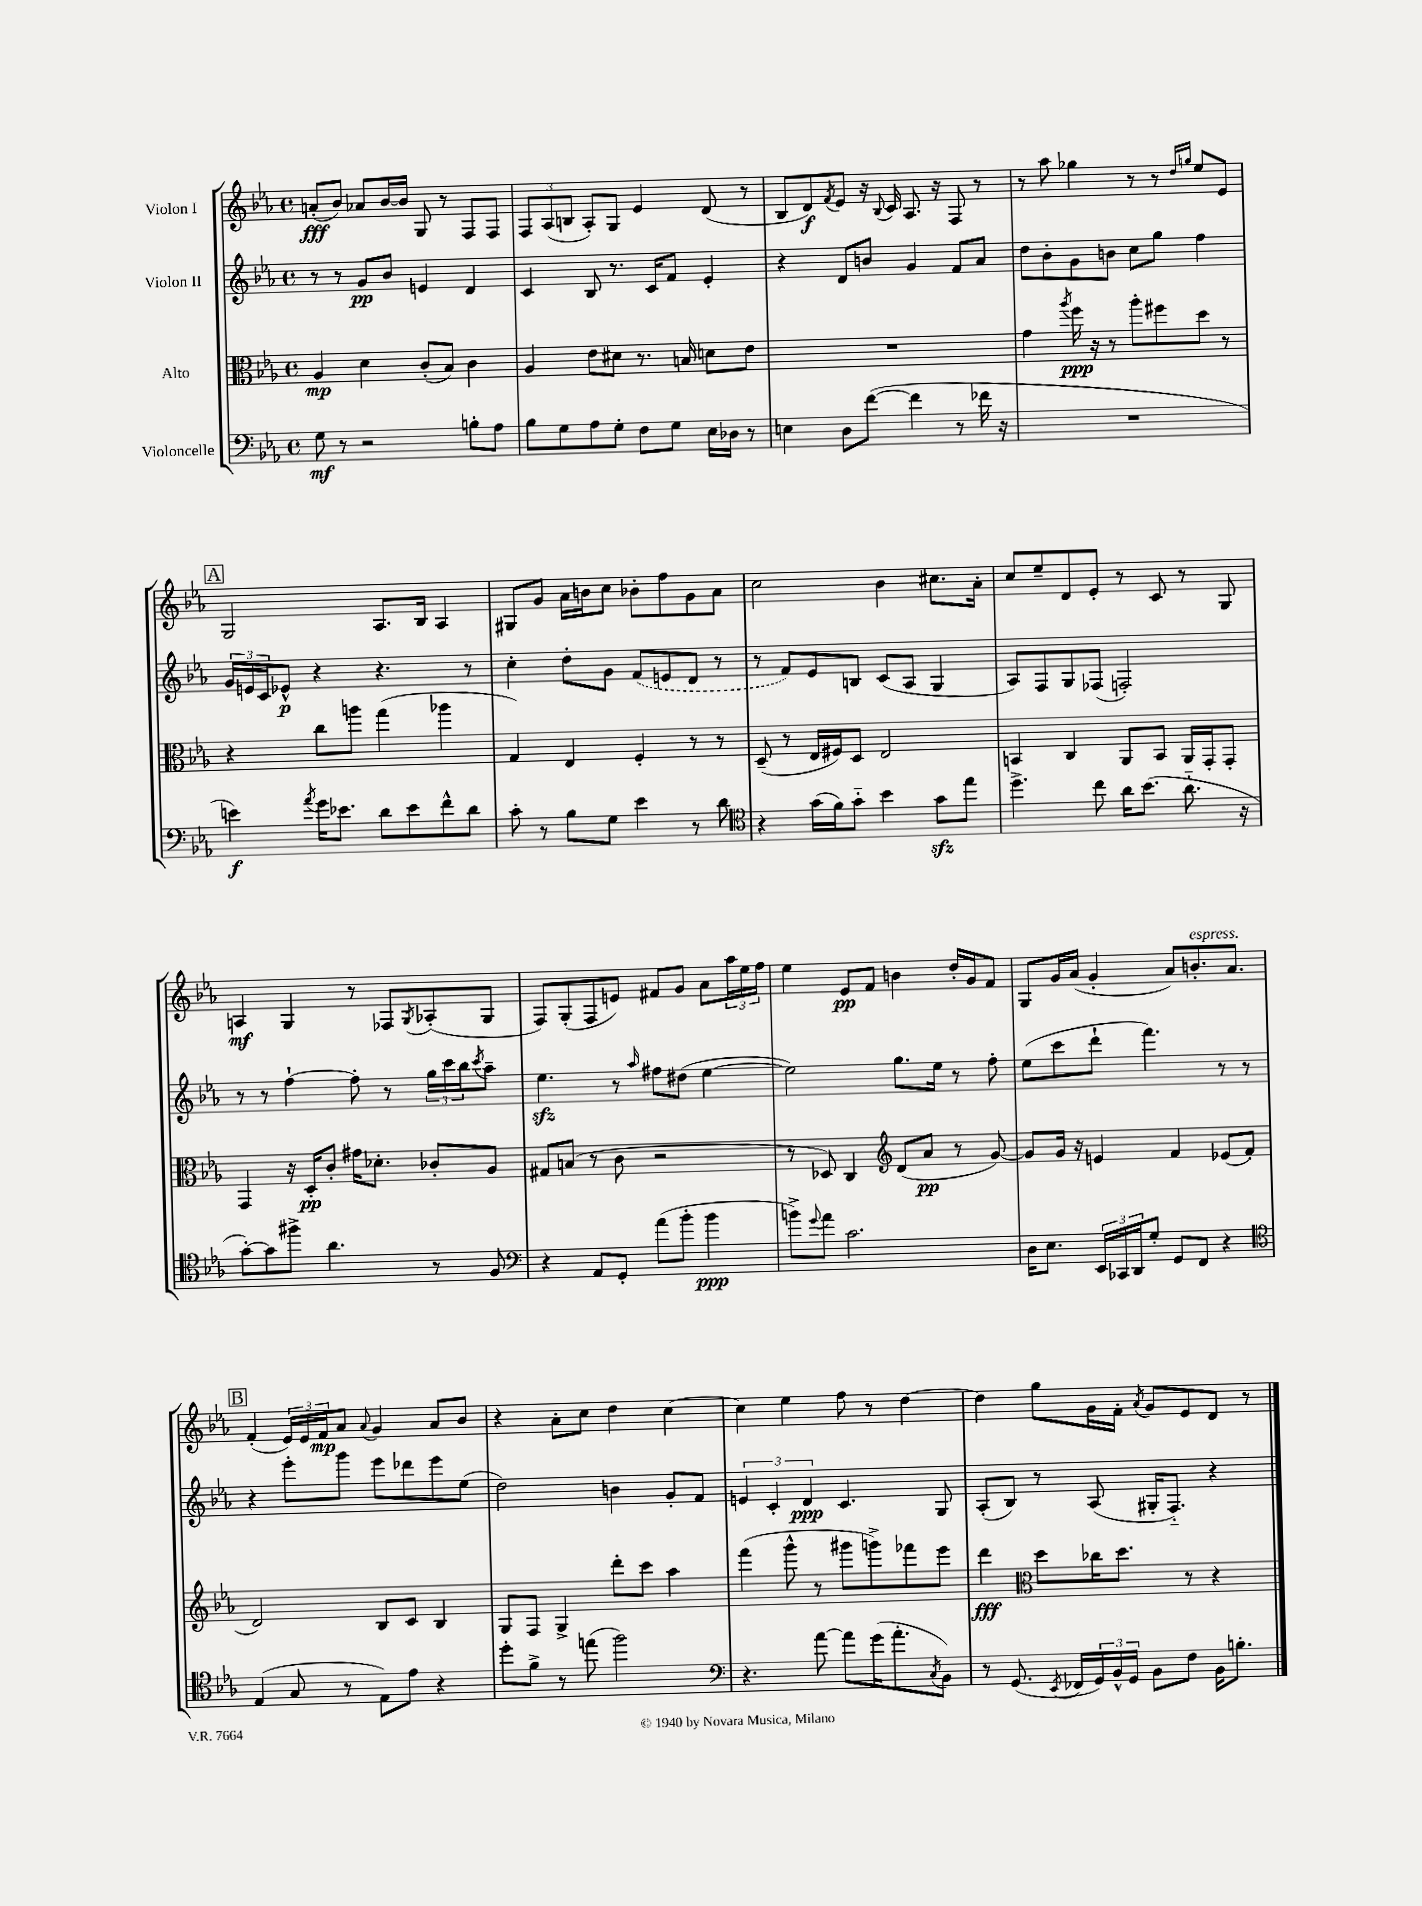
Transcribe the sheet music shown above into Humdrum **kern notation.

**kern	**kern	**kern	**kern
*staff4	*staff3	*staff2	*staff1
*clefF4	*clefC3	*clefG2	*clefG2
*k[b-e-a-]	*k[b-e-a-]	*k[b-e-a-]	*k[b-e-a-]
*M4/4	*M4/4	*M4/4	*M4/4
*met(c)	*met(c)	*met(c)	*met(c)
8G	4A-	8r	(8a'
8r	.	8r	8b-)
2r	4d	8g	8a-
.	.	8b-	[16b-
.	.	.	16b-]
.	(8c'	4e	8G
.	8B-)	.	8r
8B'	4c	4d	8F
8A-	.	.	8F
=	=	=	=
8B-	4A-	4c	12F
.	.	.	(12A-
8G	.	.	.
.	.	.	12B
8A-	8e-	8B-	8A-')
8G'	8d#	8.r	8G
8F	8.r	.	4e-
.	.	16c	.
8G	.	8f	.
.	16B	.	.
16E-	8d	4e-'	(8d
16D-	.	.	.
8r	8e-	.	8r
=	=	=	=
4E	1r	4r	8B-
.	.	.	8d)
.	.	.	8qf
8D	.	8d	8e-
([8f	.	8b	16r
.	.	.	8qqB-
.	.	.	16c
4f]	.	4g	8.A-
.	.	.	16r
8r	.	8f	8F
16f-	.	8a-	8r
16r	.	.	.
=	=	=	=
1r	4g	8dd	8r
.	.	8b-'	8aa-
.	8qaa-	.	.
.	16ff	8g	4gg-
.	16r	.	.
.	8r	8b	.
.	8aa-'	8cc	8r
.	8ff#	8gg	8r
.	.	.	16qqdd
.	.	.	16qqgg
.	8dd	4ff	8ee-
.	8r	.	8e-
=	=	=	=
4e)	4r	24g	2G
.	.	24e	.
.	.	24c	.
.	.	8e-^^	.
8qa-	.	.	.
16g	8cc	4r	.
8.e-	.	.	.
.	8aa	.	.
8d	(4gg	4.r	8.A-
8e-	.	.	.
.	.	.	16B-
8f^^	4aa-	.	4A-
8d	.	8r	.
=	=	=	=
8c'	4G)	4cc'	8G#
8r	.	.	8g
8B-	4E-	8dd'	16a-
.	.	.	16b
8G	.	8g	8cc
4e-	4F'	(8f	8b-'
.	.	8e	8ff
8r	8r	8d	8g
8d	8r	8r	8a-
=	=	=	=
*clefC4	*	*	*
4r	(8D~	8r	2cc
.	8r	8f)	.
(16g	16E-	8e-	.
16f)	16F#)	.	.
8g'~	8D	8B	.
4b-	2E-	(8c	4b-
.	.	8A-	.
8g	.	4G	8.cc#
8ee-	.	.	.
.	.	.	16a-'
=	=	=	=
4.dd^	4BB	8A-)	8cc
.	.	8F	8ee-~
.	4C	8G	8d
8cc	.	(8F-	8e-'
16a-	8AA-	2F')	8r
(8.b-	.	.	.
.	8BB	.	8c
8.a-'~	16AA-	.	8r
.	16GG'	.	.
.	8GG'	.	8G
16r	.	.	.
=	=	=	=
[8g')	4GG	8r	4A
8g]	.	8r	.
8ff#^	16r	[4ff`	4G
.	16D'	.	.
4.a-	8c'	.	.
.	16g#	8ff']	8r
.	8.d-'	.	.
.	.	8r	8F-
.	.	.	8qG
8r	8c-'	24gg	(8A-'
.	.	24ccc	.
.	.	24bb-	.
.	.	8qccc	.
8F	8A-	8aa-~	8G
=	=	=	=
*clefF4	*	*	*
4r	8G#	4.ee-	8F)
.	(8B	.	(8G'
8AA-	8r	.	8F
8GG'	8c	8r	8e)
.	.	16qqaa-	.
(8a-	2r	8ff#	8f#
8b-'	.	(8dd#	8g
4b-	.	[4ee-	8a-
.	.	.	24aa-
.	.	.	24ee-
.	.	.	24ff
=	=	=	=
8b^)	8r	2ee-])	4ee-
8qqg	.	.	.
8a-	8D-)	.	.
2.c	4C	.	8e-
.	.	.	8f
*	*clefG2	*	*
.	(8d	8.gg	4b
.	8a-	.	.
.	.	16ee-	.
.	8r	8r	16dd'
.	.	.	16g
.	[8g)	8ff'	8f
=	=	=	=
16D	8g]	(8ee-	8G
8.E-	.	.	.
.	16g	8ccc	16g
.	16r	.	(16a-
24EE-	4e	8ddd`	4g'
24CC-	.	.	.
24DD	.	.	.
8G'	.	4.fff)	.
8GG	4f	.	8a-)
8FF	.	.	8.b'
4r	(8e-	8r	.
.	.	.	8.a-
.	8f'	8r	.
=	=	=	=
*clefC4	*	*	*
(4E-	2d)	4r	(4f'
8G	.	8eee-'	24e-)
.	.	.	24e-
.	.	.	24f
8r	.	8ggg	8a-
.	.	.	8qqa-
8E-)	8B-	8eee-	4g
8e-	8c	8ddd-	.
4r	4B-	8eee-	8a-
.	.	(8ee-	8b-
=	=	=	=
8dd'	8G	2dd)	4r
8f^	8F	.	.
8r	4G^	.	8a-'
(8ee	.	.	8cc
2ff)	8ddd'	4b	4dd
.	8ccc	.	.
.	4aa-	8g'	[4cc
.	.	8f	.
=	=	=	=
*clefF4	*	*	*
4.r	(4fff	6e	4cc]
.	.	6c'	.
.	8ggg^^	.	4ee-
.	.	6d	.
[8a-	8r	.	.
8a-]	8ggg#	4.c	8ff
(16g	8ggg^)	.	8r
8.a-'	.	.	.
.	8fff-	.	[4dd
8qC	.	.	.
8BB-)	8eee-	8G	.
=	=	=	=
8r	4ddd	(8A-'	4dd]
(8.GG	.	8B-)	.
*	*clefC3	*	*
.	8dd	8r	8gg
8qEE-	.	.	.
16FF-	.	.	.
24GG)	16cc-	(8A-	16g
24BB-^^	.	.	.
.	8.dd	.	16f'
24GG	.	.	.
.	.	.	8qa-
8BB-	.	16G#'	8g
.	.	8.F'~)	.
8F	8r	.	8e-
16BB-	4r	4r	8d
8.B'	.	.	.
.	.	.	8r
==	==	==	==
*-	*-	*-	*-
